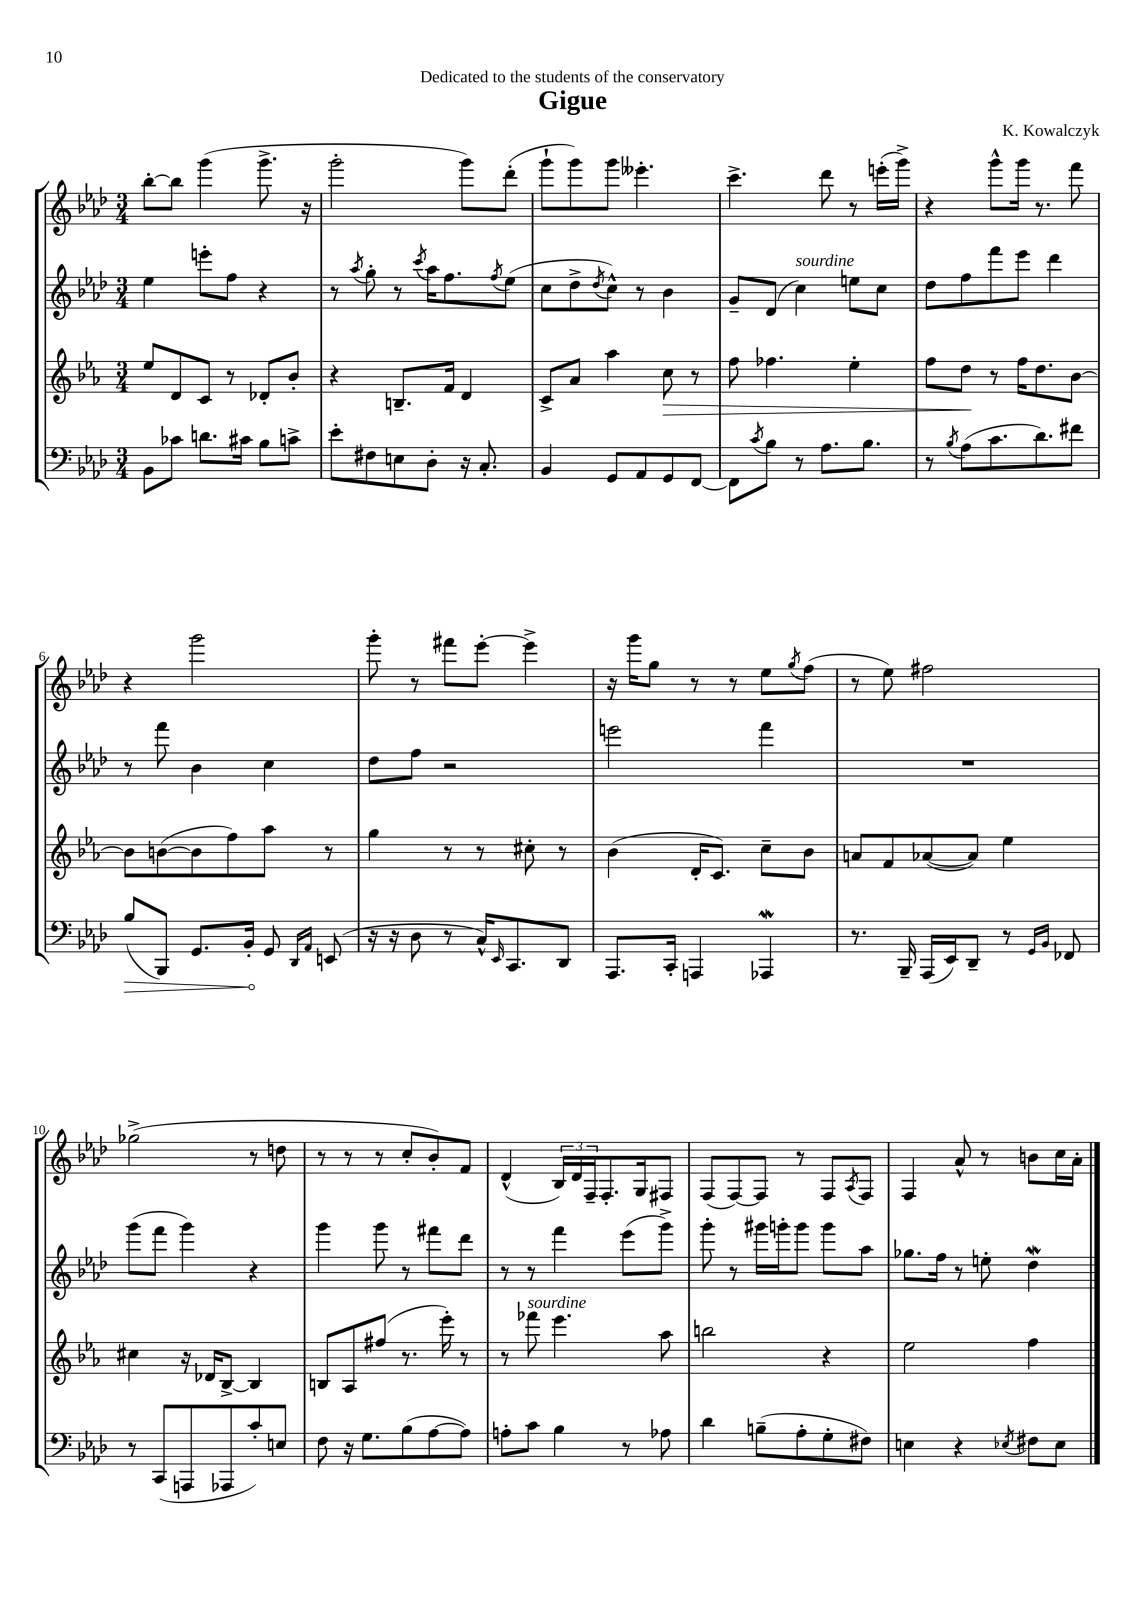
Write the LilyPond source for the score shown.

\header { title = "Gigue" composer = "K. Kowalczyk" dedication = "Dedicated to the students of the conservatory" }
<<
\new StaffGroup <<
\new Staff = "s0" {
    \clef treble \key aes \major \numericTimeSignature \time 3/4
    bes''8~-. bes''8 g'''4( g'''8.-> r16 |
    g'''2-. g'''8) des'''8-.( |
    g'''8-! g'''8) g'''8 eeses'''4.-. |
    c'''4.-> des'''8 r8 e'''16-.( g'''16->) |
    r4 g'''8-^ g'''16 r8. f'''8 |
    r4 g'''2 |
    g'''8-. r8 fis'''8 ees'''8~-. ees'''4-> |
    r16 g'''16 g''8 r8 r8 ees''8 \acciaccatura { g''8 } f''8( |
    r8 ees''8) fis''2 |
    ges''2->( r8 d''8 |
    r8 r8 r8 c''8-. bes'8-.) f'8 |
    des'4-^( \tuplet 3/2 { bes16) des'16 f16-- } f8.-. g16 fis8 |
    f8( f8~) f8 r8 f8 \acciaccatura { aes8 } f8 |
    f4 aes'8-^ r8 b'8 c''16 aes'16-. \bar "|." |
}
\new Staff = "s1" {
    \clef treble \key aes \major \numericTimeSignature \time 3/4
    ees''4 e'''8-. f''8 r4 |
    r8 \acciaccatura { aes''8 } g''8-. r8 \acciaccatura { c'''8 } aes''16 f''8. \acciaccatura { f''8 } ees''8( |
    c''8 des''8-> \acciaccatura { des''8 } c''8-^) r8 bes'4 |
    g'8-- des'8( c''4^\markup { \italic "sourdine" }) e''8 c''8 |
    des''8 f''8 f'''8 ees'''8 des'''4 |
    r8 f'''8 bes'4 c''4 |
    des''8 f''8 r2 |
    e'''2 f'''4 |
    R2. |
    g'''8( f'''8 g'''4) r4 |
    g'''4 g'''8 r8 fis'''8 des'''8 |
    r8 r8 f'''4 ees'''8( g'''8->) |
    g'''8-. r8 gis'''16 g'''16-. g'''8 g'''8 aes''8 |
    ges''8. f''16 r8 e''8-. des''4\mordent \bar "|." |
}
\new Staff = "s2" {
    \clef treble \key ees \major \numericTimeSignature \time 3/4
    ees''8 d'8 c'8 r8 des'8-. bes'8-. |
    r4 b8.-- f'16 d'4 |
    c'8-> aes'8 aes''4 c''8\> r8 |
    f''8 fes''4. ees''4-. |
    f''8 d''8\! r8 f''16 d''8. bes'8~ |
    bes'8 b'8~( b'8 f''8) aes''8 r8 |
    g''4 r8 r8 cis''8-. r8 |
    bes'4( d'16-. c'8.) c''8-- bes'8 |
    a'8 f'8 aes'8~( aes'8) ees''4 |
    cis''4 r16 des'16 bes8~-> bes4 |
    b8 aes8 fis''8( r8. ees'''16-.) r8 |
    r8 fes'''8^\markup { \italic "sourdine" } ees'''4. aes''8 |
    b''2 r4 |
    ees''2 f''4 \bar "|." |
}
\new Staff = "s3" {
    \clef bass \key aes \major \numericTimeSignature \time 3/4
    bes,8 ces'8 d'8. cis'16 bes8 c'8-> |
    ees'8-. fis8 e8 des8-. r16 c8.-. |
    bes,4 g,8 aes,8 g,8 f,8~ |
    f,8 \acciaccatura { c'8 } bes8 r8 aes8. bes8. |
    r8 \acciaccatura { bes8 } aes8( c'8. des'8.) fis'8 |
    \once \override Hairpin.circled-tip = ##t bes8\>( bes,,8) g,8. bes,16-.\! g,8 \grace { des,16 aes,16 } e,8( |
    r16 r16 des8 r8 c16-^) \grace { ees,16 } c,8. des,8 |
    aes,,8. c,16-. a,,4 aes,,4\mordent |
    r8. bes,,16-- aes,,16( ees,16) des,8-- r8 \grace { g,16 bes,16 } fes,8 |
    r8 c,8( a,,8 aes,,8 c'8-.) e8 |
    f8 r16 g8. bes8( aes8~ aes8) |
    a8-. c'8 bes4 r8 aes8 |
    des'4 b8--( aes8-. g8-. fis8) |
    e4 r4 \acciaccatura { ees8 } fis8 ees8 \bar "|." |
}
>>
>>
